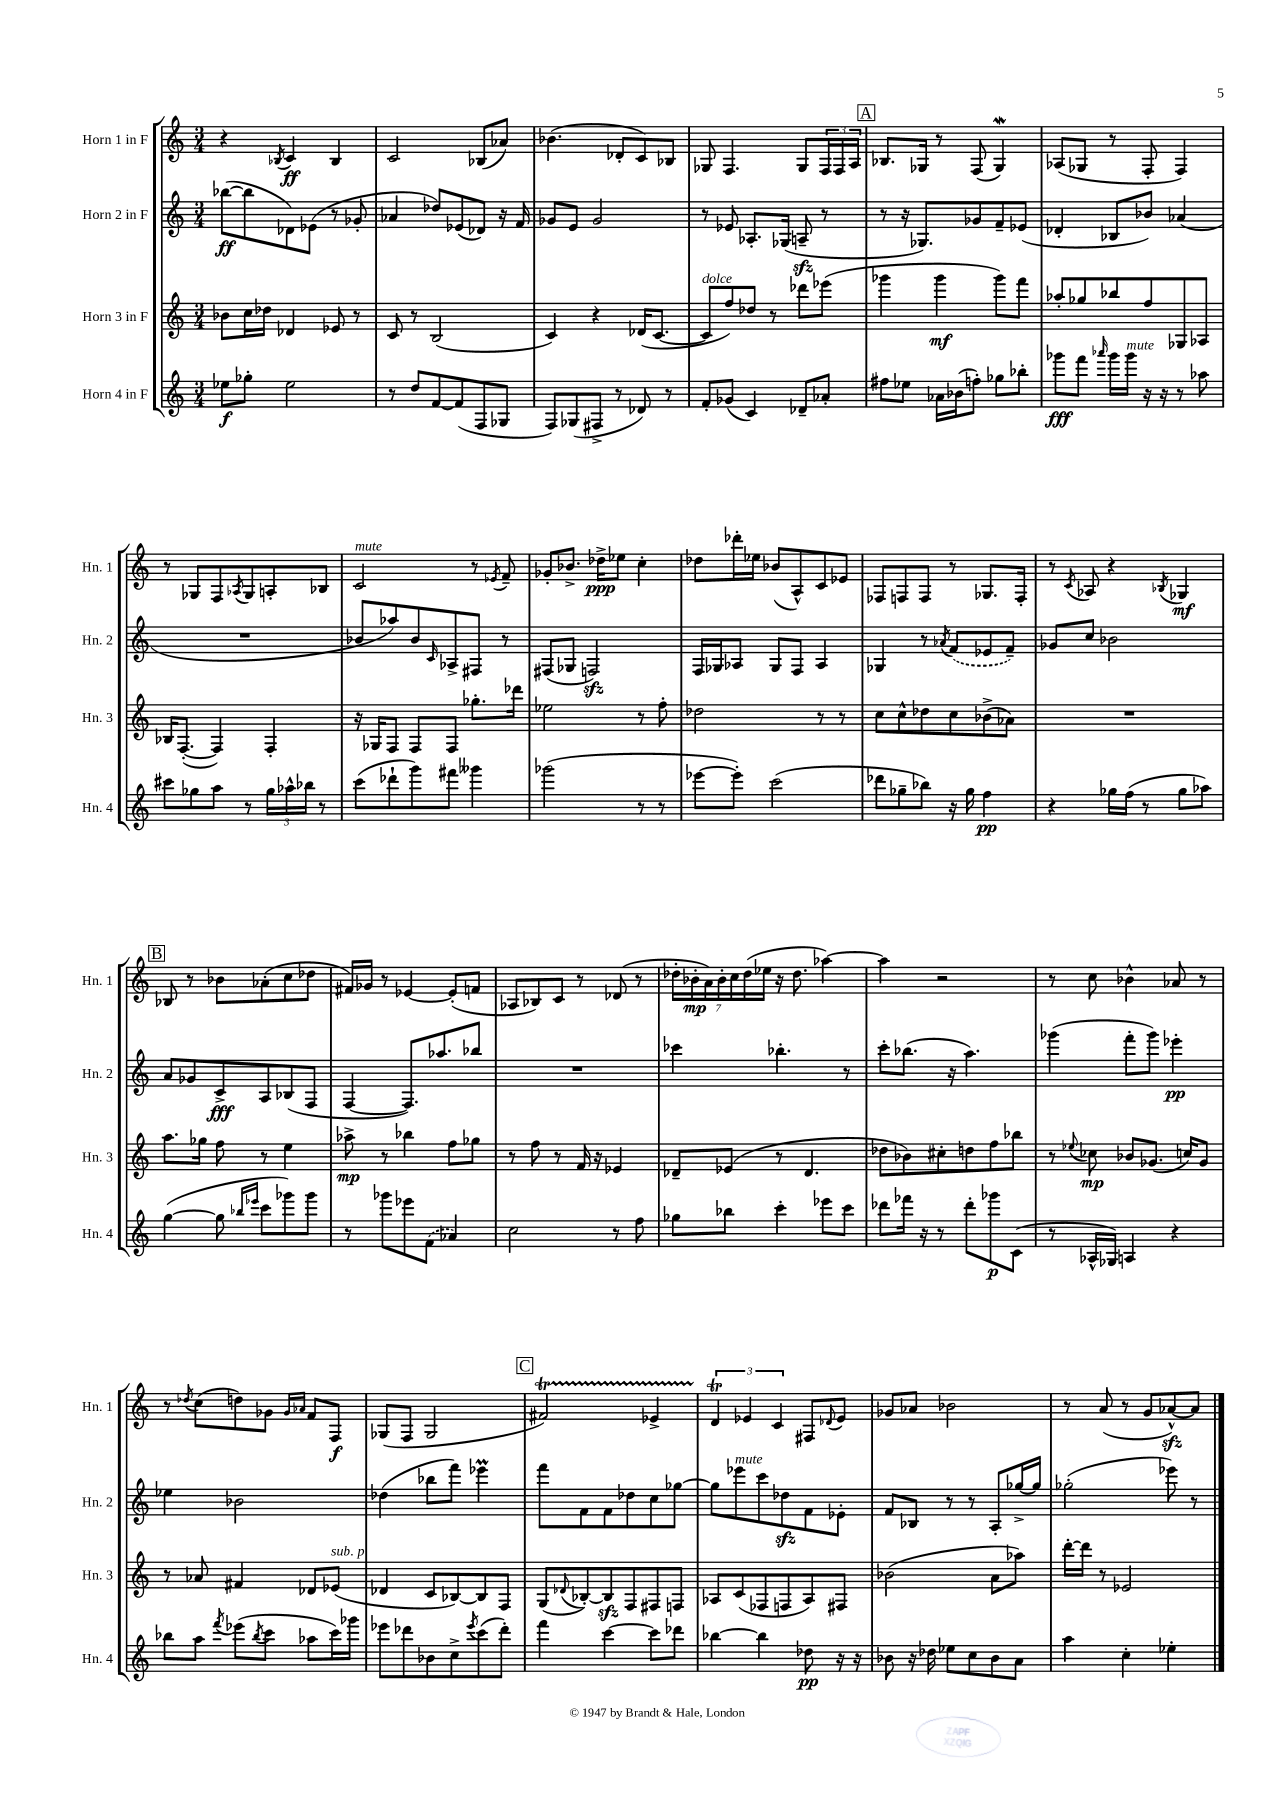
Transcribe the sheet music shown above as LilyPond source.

<<
\new StaffGroup <<
\new Staff = "s0" \with { instrumentName = "Horn 1 in F" shortInstrumentName = "Hn. 1" } {
    \clef treble \key c \major \numericTimeSignature \time 3/4
    r4 \acciaccatura { bes8 } c'4\ff bes4 |
    c'2 bes8( aes'8) |
    bes'4.( des'8-. c'8) bes8 |
    ges8 f4. ges8 \tuplet 3/2 { f16 f16 a16 } |
    \mark \markup { \box "A" } bes8. ges16 r8 f8( ges4\mordent) |
    aes8( ges8 r8 f8-. f4) |
    r8 ges8 f8 \acciaccatura { aes8 } ges8 a8-. bes8 |
    c'2^\markup { \italic "mute" } r8 \acciaccatura { ees'8 } f'8-- |
    ges'8-. bes'8.-> des''16->\ppp ees''8 c''4-. |
    des''8 des'''16-. ees''16 bes'8( a8-^) c'8 ees'8 |
    fes8 f8 f8 r8 ges8. f16-. |
    r8 \acciaccatura { c'8 } aes8 r4 \acciaccatura { bes8 } ges4\mf |
    \mark \markup { \box "B" } bes8 r8 bes'8 aes'8-.( c''8 des''8 |
    fis'16) ges'16 r8 ees'4~ ees'8-.( f'8 |
    aes8 bes8) c'8 r8 des'8( r8 |
    \tuplet 7/4 { des''16-. bes'16-.\mp a'16) bes'16-. c''16 des''16( ees''16 } r16 des''8. aes''4~) |
    aes''4 r2 |
    r8 c''8 bes'4-^ aes'8 r8 |
    r8 \acciaccatura { des''8 } c''8( d''8) ges'8 \grace { ges'16 aes'16 } f'8 f8\f |
    ges8( f8 ges2 |
    \mark \markup { \box "C" } fis'2\startTrillSpan) ees'4-> |
    \tuplet 3/2 { d'4\trill\stopTrillSpan ees'4 c'4 } fis8 \appoggiatura { des'8 } ees'8 |
    ges'8 aes'8 bes'2 |
    r8 a'8( r8 g'8 aes'8~-^\sfz) aes'8 \bar "|." |
}
\new Staff = "s1" \with { instrumentName = "Horn 2 in F" shortInstrumentName = "Hn. 2" } {
    \clef treble \key c \major \numericTimeSignature \time 3/4
    bes''8~\ff( bes''8 des'8) ees'8( r8 ges'8-. |
    aes'4 des''8) ees'8( des'8) r16 f'16 |
    ges'8 e'8 ges'2 |
    r8 ees'8 aes8.-. ges16( a8--\sfz r8 |
    \mark \markup { \box "A" } r8 r16 ges8.) ges'8 f'8-- ees'8( |
    des'4-. bes8 bes'8) aes'4( |
    R2. |
    bes'8 aes''8) bes'8 \grace { c'16 } aes8-> fis8 r8 |
    fis8( ges8 f2\sfz) |
    f16 ges16 aes8 ges8 f8 aes4 |
    ges4 r8 \acciaccatura { aes'8 } \once \slurDashed f'8( ees'8 f'8--) |
    ges'8 c''8 bes'2 |
    \mark \markup { \box "B" } a'8 ges'8 c'8->\fff a8 bes8( f8 |
    f4~ f8.) aes''8. bes''8 |
    R2. |
    ces'''4 bes''4.-. r8 |
    c'''8-. bes''8.( r16 a''4.) |
    ges'''4( f'''8-. ges'''8) ees'''4-.\pp |
    ees''4 bes'2 |
    des''4( bes''8 f'''8) ees'''4\prall |
    \mark \markup { \box "C" } f'''8 f'8 f'8 des''8 c''8 ges''8~ |
    ges''8 ees'''8^\markup { \italic "mute" } c'''8 des''8\sfz f'8 ees'8-. |
    f'8 bes8 r8 r8 a8-. ges''16~-> ges''16 |
    ges''2-.( ees'''8) r8 \bar "|." |
}
\new Staff = "s2" \with { instrumentName = "Horn 3 in F" shortInstrumentName = "Hn. 3" } {
    \clef treble \key c \major \numericTimeSignature \time 3/4
    bes'8 c''16 des''16 des'4 ees'8 r8 |
    c'8 r8 b2( |
    c'4) r4 des'16( c'8.~ |
    c'8^\markup { \italic "dolce" } f''8) des''8 r8 des'''8 ees'''8( |
    \mark \markup { \box "A" } ges'''4 ges'''4\mf ges'''8) f'''8 |
    aes''8-. ges''8 bes''8 f''8 ges8 aes8 |
    bes16 f8.~-.( f4) f4-. |
    r16 ges16 f8 f8 f8 ges''8.-. des'''16 |
    ees''2 r8 f''8-. |
    des''2 r8 r8 |
    c''8 c''8-^ des''8 c''8 bes'8->( aes'8) |
    R2. |
    \mark \markup { \box "B" } a''8. ges''16 f''8 r8 e''4 |
    aes''8->\mp r8 bes''4 f''8 ges''8 |
    r8 f''8 r8 f'16 r16 ees'4 |
    des'8-- ees'8( r8 des'4. |
    des''8 bes'8) cis''8-. d''8 f''8 bes''8 |
    r8 \appoggiatura { ees''8 } ces''8\mp bes'8 ges'8.( c''16) ges'8 |
    r8 aes'8 fis'4 des'8 ees'8^\markup { \italic "sub. p" }( |
    des'4 c'8 bes8~) bes8 f8 |
    \mark \markup { \box "C" } g8( \appoggiatura { des'8 } bes8~-.) bes8\sfz f8 fis8 f8 |
    aes8 c'8( fes8 f8 aes8) fis8 |
    bes'2( a'8 aes''8) |
    d'''16~-. d'''16 r8 ees'2 \bar "|." |
}
\new Staff = "s3" \with { instrumentName = "Horn 4 in F" shortInstrumentName = "Hn. 4" } {
    \clef treble \key c \major \numericTimeSignature \time 3/4
    ees''8\f ges''8-. ees''2 |
    r8 d''8 f'8~ f'8( f8 ges8 |
    f8) ges8( fis8-> r8 des'8) r8 |
    f'8-. ges'8( c'4) des'8-- aes'8-. |
    \mark \markup { \box "A" } fis''8 ees''8 aes'16 bes'16( f''8-.) ges''8 bes''8-. |
    ges'''8\fff f'''8 \grace { aes'''16 } ges'''16 ges'''16^\markup { \italic "mute" } r16 r16 r8 aes''8 |
    cis'''8 ges''8 a''8 r8 \tuplet 3/2 { ges''16 aes''16-^ bes''16 } r8 |
    c'''8( des'''8-! g'''8) fis'''8 geses'''4 |
    ges'''2( r8 r8 |
    ees'''8~ ees'''8-.) c'''2( |
    des'''8 ges''8-- bes''8) r16 ges''16 f''4\pp |
    r4 ges''16 f''16( r8 ges''8 aes''8) |
    \mark \markup { \box "B" } g''4~( g''8 \grace { bes''16 ees'''16 } c'''8 ges'''8) ges'''8 |
    r8 ges'''8 ees'''8 \once \slurDashed f'8( aes'4) |
    c''2 r8 f''8 |
    ges''8 bes''8 c'''4-. ees'''8 c'''8 |
    des'''8 fes'''16 r16 r8 des'''8-. ges'''8\p c'8( |
    r8 aes16-^ ges16) a4 r4 |
    bes''8 a''8 \acciaccatura { f'''8 } ees'''8( \acciaccatura { bes''8 } c'''8 aes''8 c'''16) ges'''16 |
    ees'''8 des'''8 bes'8 c''8-> \acciaccatura { ees'''8 } c'''8( des'''8-.) |
    \mark \markup { \box "C" } f'''4 c'''4~ c'''8 des'''8 |
    bes''4~ bes''4 des''8\pp r16 r16 |
    bes'8 r16 des''16 ees''8 c''8 bes'8 a'8 |
    a''4 c''4-. ees''4-. \bar "|." |
}
>>
>>
\layout { \context { \Score \remove "Bar_number_engraver" } }
